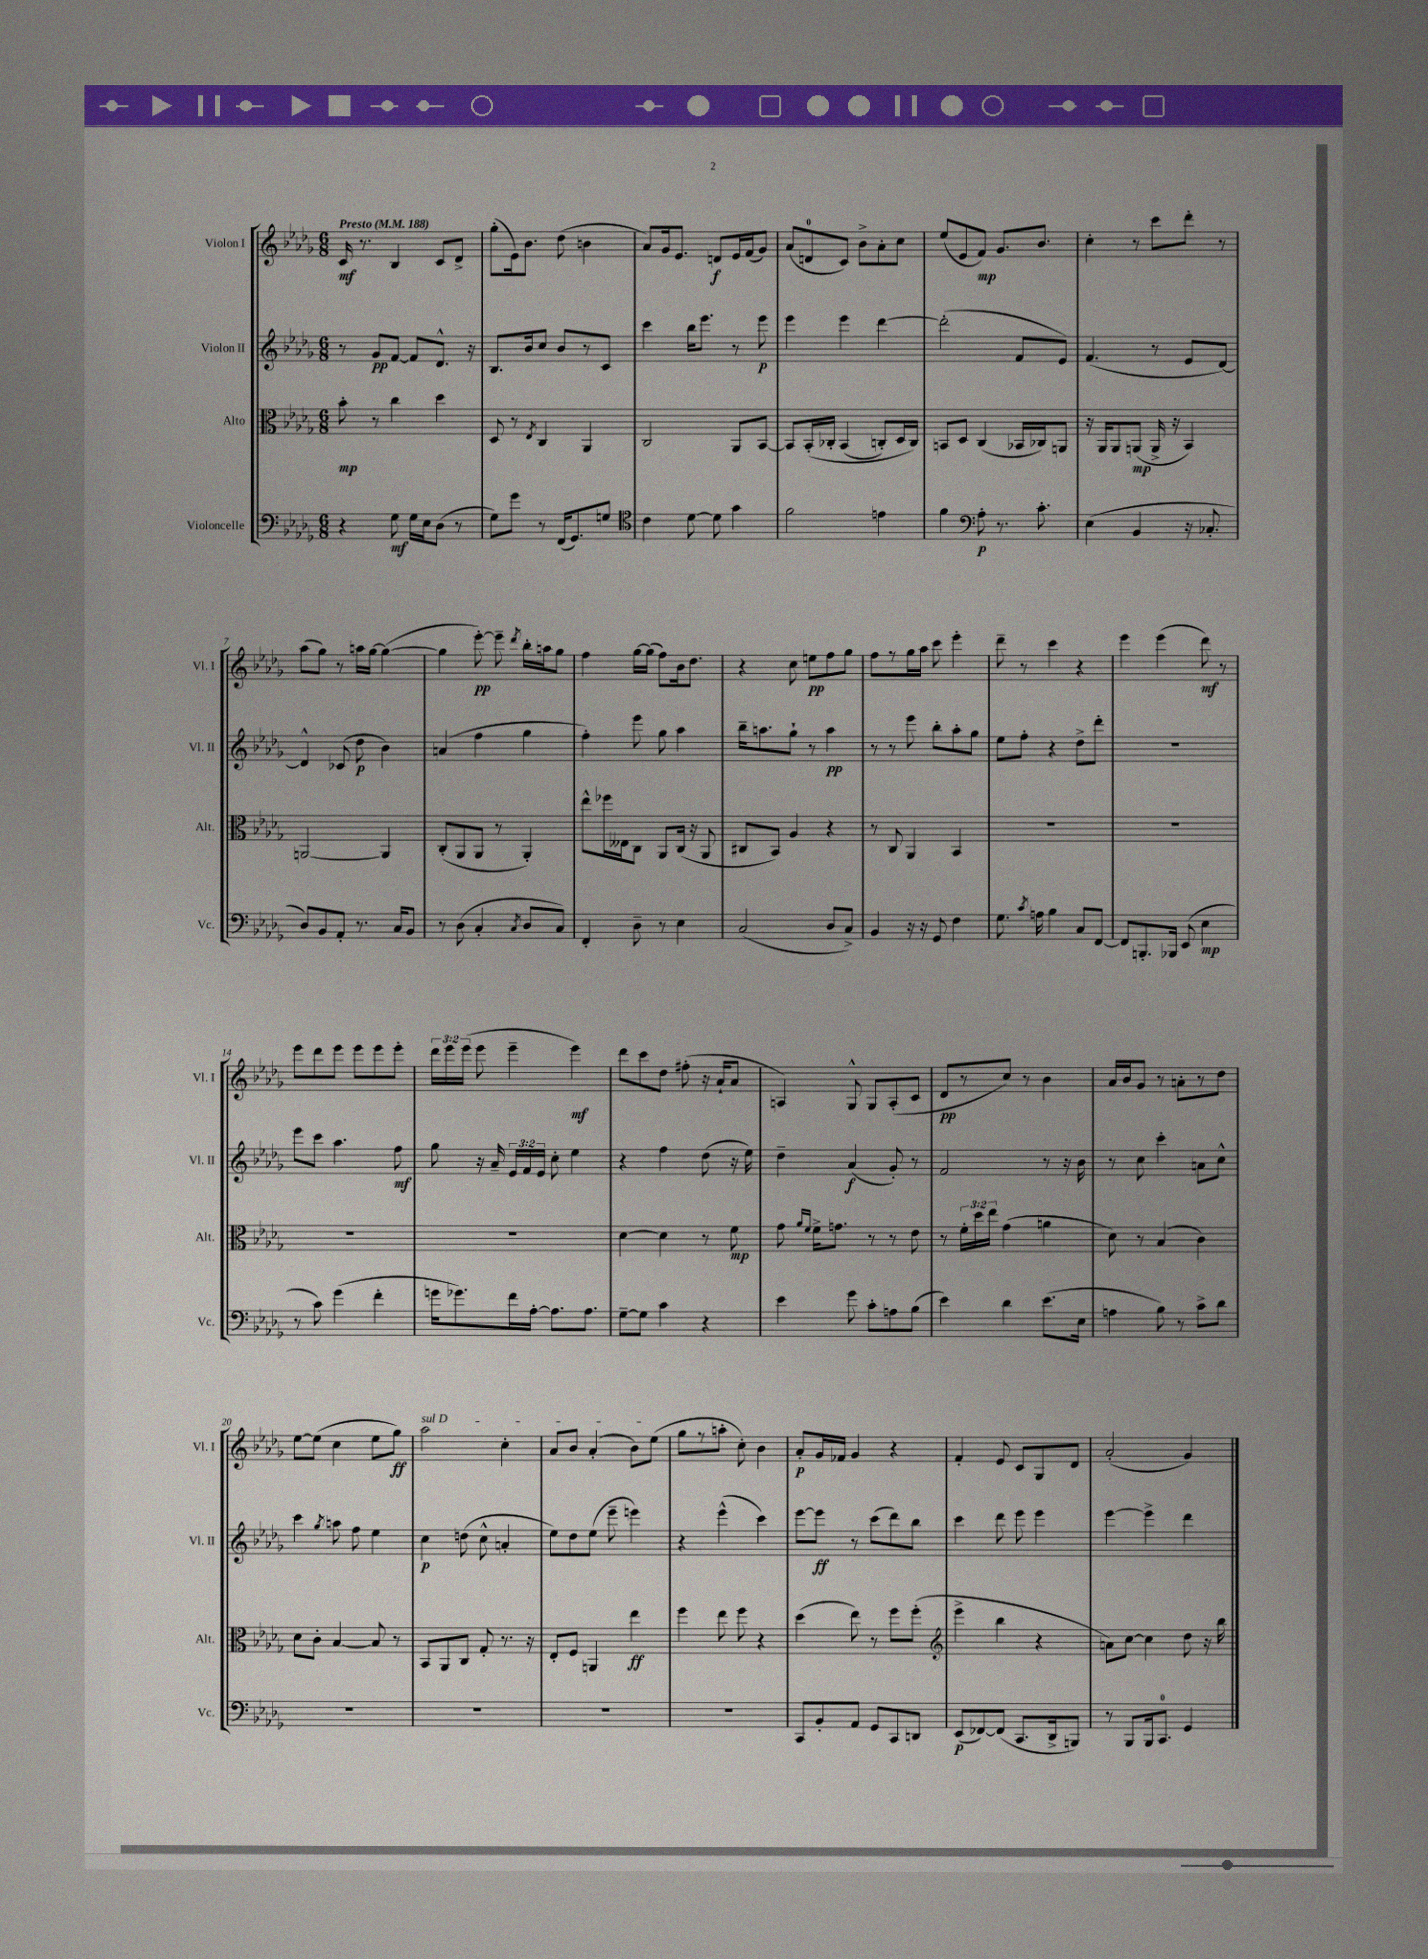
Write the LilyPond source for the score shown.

<<
\new StaffGroup <<
\new Staff = "s0" \with { instrumentName = "Violon I" shortInstrumentName = "Vl. I" } {
    \clef treble \key des \major \numericTimeSignature \time 6/8 \override Staff.TupletNumber.text = #tuplet-number::calc-fraction-text \tempo "Presto" 4 = 188
    \autoBeamOff c'16\mf r8. bes4 c'8[ des'8]-> |
    ges''8[-.( ees'16) bes'8.] des''8( b'4 |
    aes'8[) ges'16 ees'8.] d'8[\f ees'16 f'16( ges'8]) |
    aes'8[( d'8-0 c'8]) bes'8[-> aes'8-. c''8] |
    ees''8[( ees'8 f'8]\mp) ges'8.[ bes'8.] |
    c''4-. r8 c'''8[ des'''8]-. r8 |
    aes''8[( ges''8]) r8 a''16[ ges''16]~ ges''4~( |
    ges''4 ees'''8~-.\pp) ees'''8-- \acciaccatura { des'''8 } bes''16[-. a''16 ges''8] |
    f''4 ges''16[~ ges''16]( f''8[) bes'16 des''8.] |
    r4 c''8 e''8[\pp f''8 ges''8] |
    f''8[ r8 ges''16 aes''16] c'''8 ees'''4-. |
    des'''8-- r8 c'''4 r4 |
    ees'''4 ees'''4( des'''8\mf) r8 |
    ees'''8[ des'''8 ees'''8] ees'''8[ ees'''8 ees'''8]-. |
    \tuplet 3/2 { des'''16[ ees'''16 ees'''16]( } ees'''8 ees'''4-- ees'''4\mf) |
    des'''8[ c'''8 des''8] fis''8-.( r16 aes'16[-! aes'8] |
    a4) ges8-^ ges8[ a8-.( c'8] |
    des'8[\pp r8 c''8]) r8 bes'4 |
    aes'16[ bes'16 ges'8] r8 a'8[-. r8 des''8] |
    ees''8[~ ees''8]( c''4 ees''8[ ges''8]\ff) |
    \once \override TextSpanner.bound-details.left.text = \markup { \italic "sul D" } aes''2\startTextSpan c''4-. |
    aes'8[ bes'8] aes'4-.( bes'8[) ees''8]\stopTextSpan( |
    ges''8[ r8 a''8]-. c''8-.) bes'4 |
    aes'8[-.\p ges'16 fes'16] ges'4 r4 |
    f'4-. ees'8 c'8[ ges8 des'8] |
    aes'2-.( ges'4) \bar "|." |
}
\new Staff = "s1" \with { instrumentName = "Violon II" shortInstrumentName = "Vl. II" } {
    \clef treble \key des \major \numericTimeSignature \time 6/8 \override Staff.TupletNumber.text = #tuplet-number::calc-fraction-text
    \autoBeamOff r8 ges'8[\pp f'8]~ f'8[ des'8.]-^ r16 |
    bes8.[ bes'16 c''8] bes'8[ r8 c'8] |
    c'''4 bes''16[ ees'''8.] r8 ees'''8\p |
    ees'''4 ees'''4 des'''4~ |
    des'''2-.( f'8[ ees'8]) |
    f'4.( r8 ees'8[ des'8]~) |
    des'4-^ ces'8( des''8\p bes'4) |
    a'4( f''4 ges''4 |
    f''4-.) ees'''8 ges''8 aes''4 |
    bes''16[-- a''8. ges''8]-! r8 a''4\pp |
    r8 r8 ees'''8 bes''8[-. aes''8-. ges''8] |
    ees''8[ f''8]-. r4 des''8[-> des'''8]-. |
    R2. |
    ees'''8[ c'''8] aes''4. f''8\mf |
    ges''8 r16 aes'16-- \tuplet 3/2 { ees'16[ f'16 ees'16] } c''8-. ees''4 |
    r4 f''4 des''8( r16 ees''16) |
    des''4-- aes'4\f( ges'8-.) r8 |
    f'2 r8 r16 bes'16 |
    r8 c''8 c'''4-. a'8[ c''8]-^ |
    c'''4 \acciaccatura { ges''8 } a''8 f''8 ees''4 |
    c''4\p d''8( c''8-^ a'4-. |
    ees''8[) des''8 ees''8]( ees'''8-- e'''4) |
    r4 ees'''4-^( c'''4) |
    ees'''8[~ ees'''8]\ff r8 c'''8[( des'''8) bes''8] |
    c'''4 des'''8 ees'''8 ees'''4 |
    ees'''4~ ees'''4-> des'''4 \bar "|." |
}
\new Staff = "s2" \with { instrumentName = "Alto" shortInstrumentName = "Alt." } {
    \clef alto \key des \major \numericTimeSignature \time 6/8 \override Staff.TupletNumber.text = #tuplet-number::calc-fraction-text
    \autoBeamOff bes'8-.\mp r8 c''4 des''4 |
    des8 r8 \acciaccatura { ees8 } c4 aes,4 |
    c2 aes,8[ bes,8]~ |
    bes,8[ bes,16-.\( ces16]-. bes,4( c8[-.) des16 c16]\) |
    b,8[ des8] c4( bes,16[ ces16) a,8] |
    r16 aes,16[ aes,8 a,8]\mp( a,16-> r16 bes,4) |
    a,2~ a,4 |
    c8[-.( aes,8 aes,8] r8 aes,4-.) |
    ees''8[-^ fes''16 eeses16 c8] aes,8[ c16]( r16 aes,8 |
    cis8[ bes,8]) aes4 r4 |
    r8 c8 aes,4 bes,4 |
    R2. |
    R2. |
    R2. |
    R2. |
    des'4~ des'4 r8 f'8\mp |
    ges'8 \grace { aes'16[ f'16] } f'16[-> g'8.] r8 r8 ees'8 |
    r8 \tuplet 3/2 { f'16[-. des''16 ees''16] } ges'4( a'4 |
    des'8) r8 bes4( c'4) |
    des'8[ c'8]-. bes4~ bes8 r8 |
    bes,8[ aes,8 c8] ges8-. r8. r16 |
    ees8[-. f8] a,4 ees''4\ff |
    f''4 ees''8 f''8 r4 |
    des''4( ees''8) r8 f''8[ f''8]-.( |
    \clef treble ees'''4-> bes''4 r4 |
    a'8[) c''8]~ c''4 des''8 r16 bes''16 \bar "|." |
}
\new Staff = "s3" \with { instrumentName = "Violoncelle" shortInstrumentName = "Vc." } {
    \clef bass \key des \major \numericTimeSignature \time 6/8
    \autoBeamOff r4 ges8\mf ges16[ ees16 des8]( r8 |
    ges8[) ges'8] r8 f,16[( ges,8.) g8] |
    \clef tenor c'4 des'8~ des'8 ges'4 |
    f'2 e'4 |
    f'4 \clef bass aes8-.\p r8. c'8.-. |
    ees4( bes,4 r16 ces8.-. |
    des8[) bes,8 aes,8]-. r8. c16[ bes,8] |
    r8 des8( c4-. \acciaccatura { c8 } des8[ c8]) |
    f,4-. des8-- r8 ees4 |
    c2( des8[ c8]->) |
    bes,4 r16 r16 ges,8 f4 |
    ges8. \acciaccatura { c'8 } a16 bes4 c8[ f,8]~ |
    f,8[ b,,8.-. bes,,16] ees,8( ees4\mp |
    r8 c'8) ges'4( f'4-. |
    g'16[ ges'8.) f'16 aes16]~-. aes8.[ aes8.] |
    ges8[~-- ges8] c'4 r4 |
    ees'4 ges'8 c'8[-. a8 bes8]( |
    ees'4) des'4 ees'8.[( ees16] |
    a4 bes8) r8 c'8[-> des'8] |
    R2. |
    R2. |
    R2. |
    R2. |
    c,8[ bes,8-. aes,8] ges,8[ c,8 d,8] |
    ees,8[\p( fes,8~) fes,8]( c,8.[ des,16-> b,,8]) |
    r8 bes,,8[ bes,,16 c,8.]-0 ges,4 \bar "|." |
}
>>
>>
